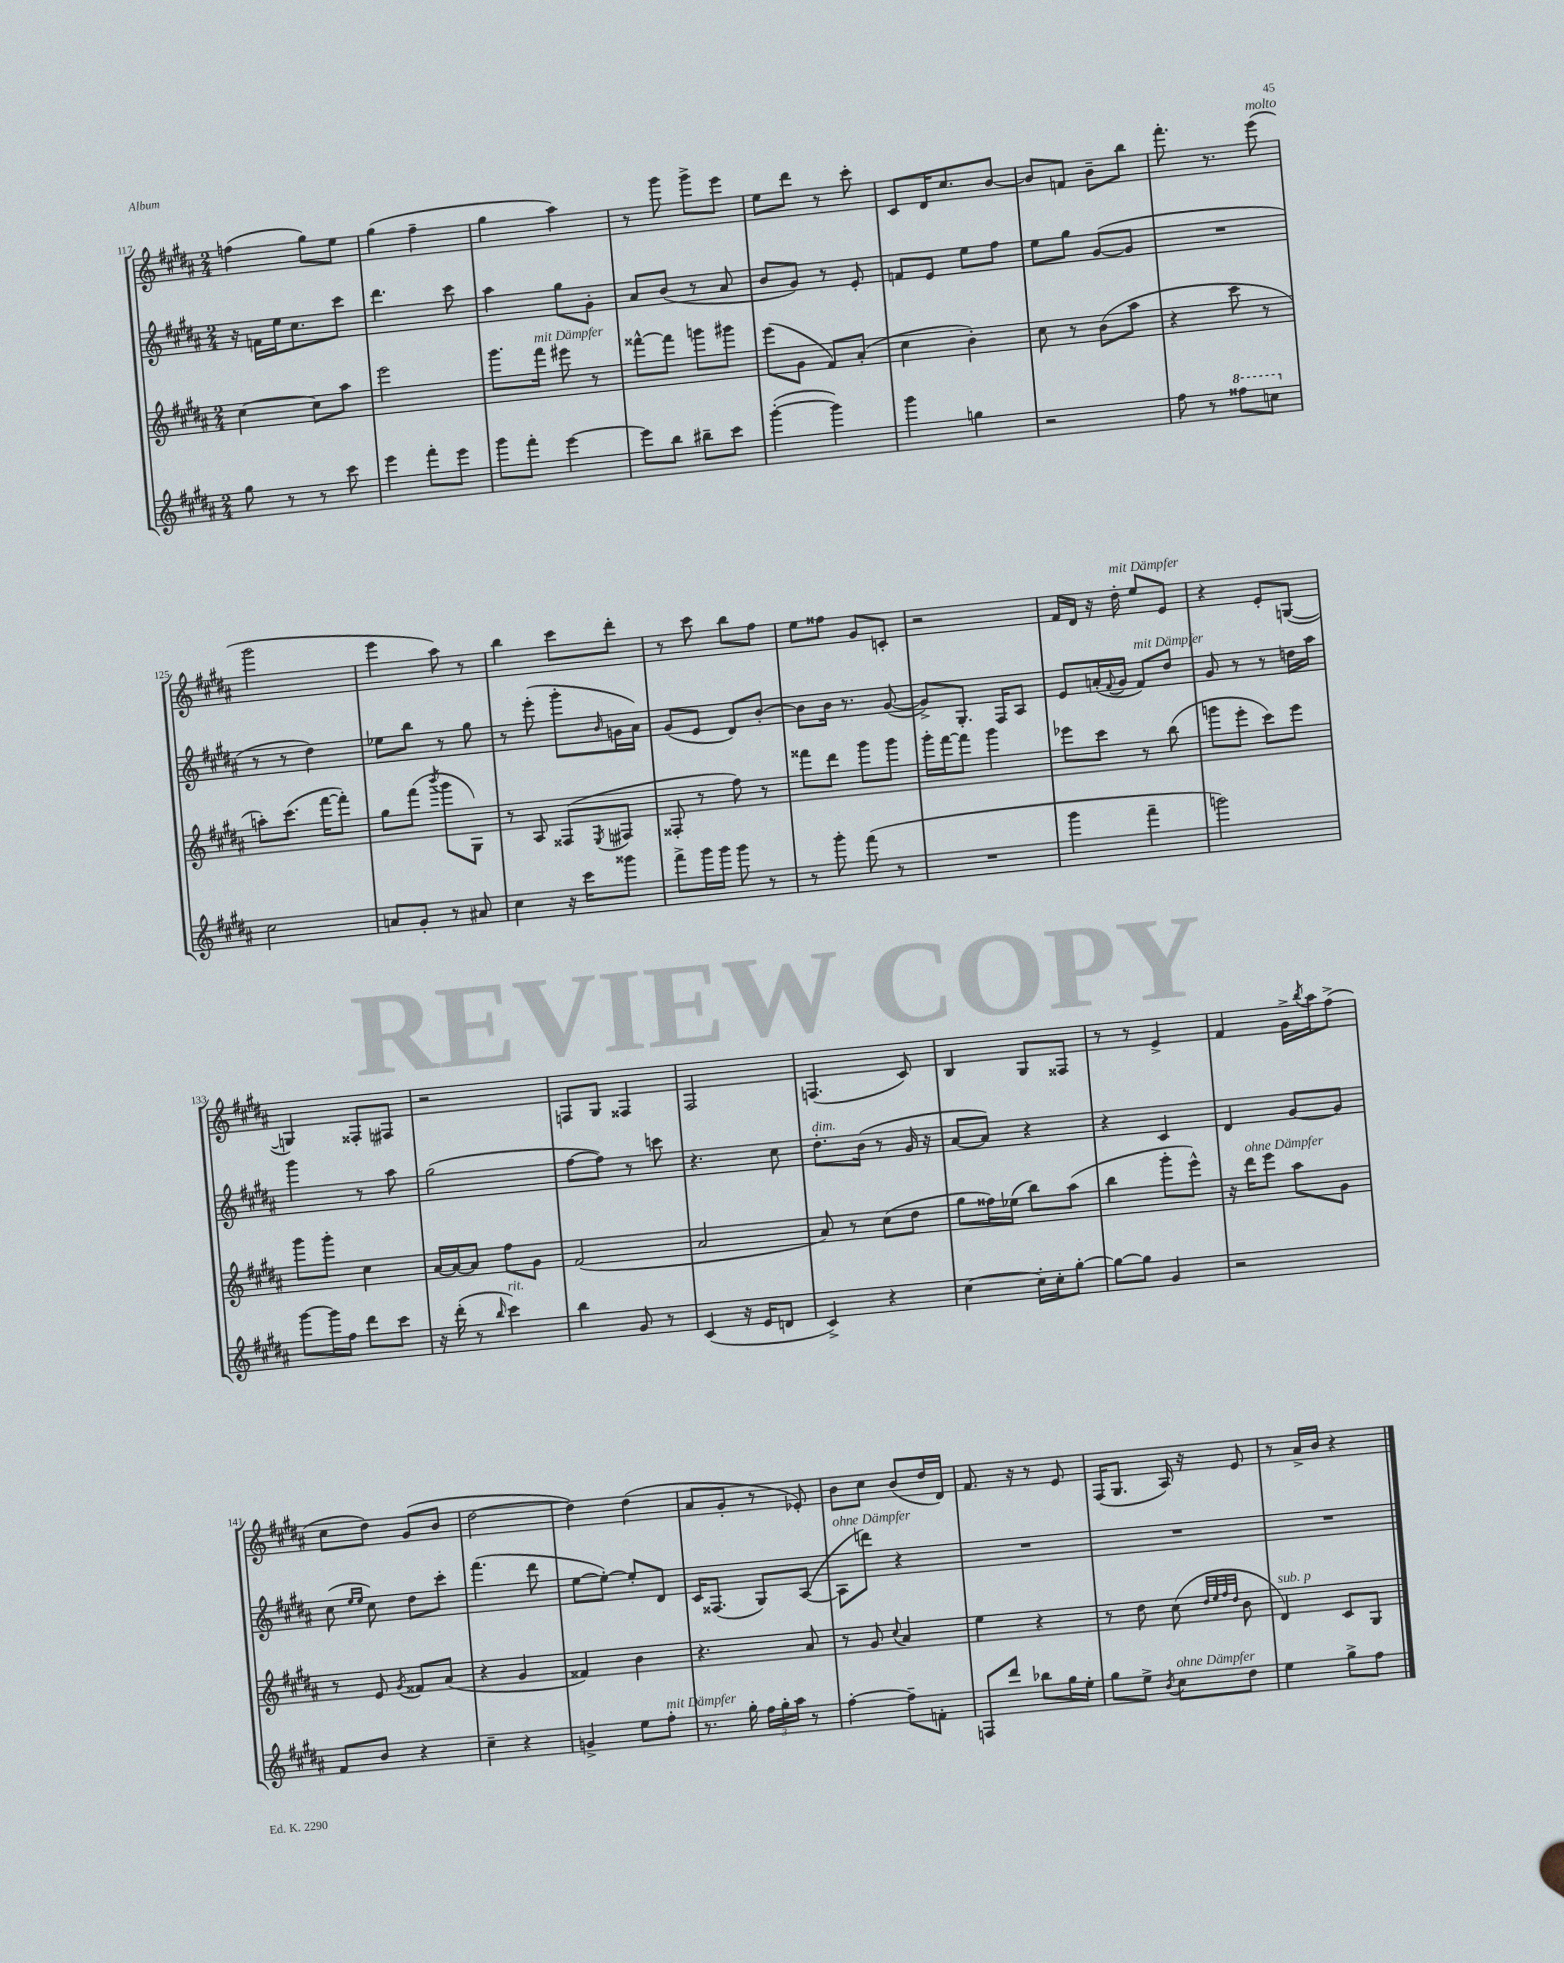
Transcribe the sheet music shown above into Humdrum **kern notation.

**kern	**kern	**kern	**kern
*part4	*part3	*part2	*part1
*staff4	*staff3	*staff2	*staff1
*clefG2	*clefG2	*clefG2	*clefG2
*k[f#c#g#d#a#]	*k[f#c#g#d#a#]	*k[f#c#g#d#a#]	*k[f#c#g#d#a#]
*M2/4	*M2/4	*M2/4	*M2/4
=117	=117	=117	=117
8gg#\	[4cc#\	16r	(4ffn\
.	.	16fn\LL	.
8r	.	16ee\J	.
.	.	8.cc#\	.
8r	8cc#\L]	.	8gg#\L)
8ccc#\	8aa#\J	8ccc#\J	8ee\J
=118	=118	=118	=118
4eee\	2eee\	4.ddd#\	(4gg#\
8fff#'\L	.	.	4ff#~\
8eee\J	.	8ccc#\	.
=119	=119	=119	=119
8ggg#\L	8.ggg#\L	4aa#\	4gg#\
8fff#'\J	.	.	.
!	!LO:TX:a:i:t=mit Dämpfer	!	!
.	16fff#\Jk	.	.
[4eee\	8eee#X\	8gg#\L	4aa#\)
.	8r	8g#'\J	.
=120	=120	=120	=120
8eee\L]	[8fff##X^^\L	8a#/L	8r
8bb\J	8fff##\J]	(8b/J	8ggg#\
8bb#X~\L	8gggn\L	8r	8ggg#^\L
8ccc#\J	8ggg#X\J	8a#/	8eee\J
=121	=121	=121	=121
([4ggg#'\	(8eee\L	8b/L	8ee\L
.	8g#\J	8g#/J)	8ddd#\J
4ggg#\])	8f#/L)	8r	8r
.	(8a#'/J	8e'/	8ccc#'\
=122	=122	=122	=122
4ggg#\	4cc#\	8fn/L	8c#/L
.	.	8e/J	16d#/K
.	.	.	8.cc#/
4ggn\	4b'\)	8ee\L	.
.	.	8ff#\J	[8b/J
=123	=123	=123	=123
2r	8cc#\	8ee\L	8b/L]
.	8r	8gg#\J	8fn/J
.	(8b\L	([8g#/L	8b~\L
.	8aa#\J	8g#/J]	8bb\J
=124	=124	=124	=124
8ff#\	4r	2r	8.fff#'\
8r	.	.	.
.	.	.	8.r
*8va	*	*	*
8fff##X\L	8ccc#\	.	.
!	!	!	!LO:TX:a:i:t=molto
8cccn\J	8r	.	(8eee\
!!LO:LB:g=z
=125	=125	=125	=125
*X8va	*	*	*
2cc#\	8aan'\L)	8r	2ggg#\
.	(8.ccc#\J	8r	.
.	.	4dd#\)	.
.	[16fff#\KL	.	.
.	8fff#'\J])	.	.
=126	=126	=126	=126
8an/L	8gg#\L	8ee-X\L	4eee\
8g#'/J	(8fff#\J	8bb\J	.
.	8qbbb/	.	.
8r	8ggg#\L	8r	8aa#\)
8a#X/	8G#\J)	8gg#\	8r
=127	=127	=127	=127
4cc#\	8r	8r	4bb\
.	8A#/	(8eee'\	.
16r	(8F##X/L	8ggg#'\L	8ccc#\L
16ccc#\KL	.	.	.
.	8qE/	16qqb/	.
8ggg##X\J	8F#X/J	16gn\L	8ddd#'\J
.	.	16a#\JJ)	.
=128	=128	=128	=128
8fff#^\L	8F##X'/	(8g#/L	8r
16ggg#\L	8r	8e/J	8ccc#\
16ggg#\JJ	.	.	.
8ggg#\	8ff#\)	8d#/L)	8bb\L
8r	8r	[8b'/J	8ff#\J
=129	=129	=129	=129
8r	8fff##X\L	8b\L]	8ee\L
8ggg#'\	8ddd#\J	16b\Jk	8ff##X\J
.	.	8.r	.
(8fff#\	8ggg#\L	.	8g#/L
8r	8ggg#\J	([8g#/	8cn'/J
=130	=130	=130	=130
2r	16ggg#'\LL	8g#^/L])	2r
.	[16fff#\J	.	.
.	8fff#\J]	8.G#'/J	.
.	4ggg#\	.	.
.	.	16F#/KL	.
.	.	8A#/J	.
=131	=131	=131	=131
4ggg#\	8eee-X\L	8e/L	16f#/LL
.	.	.	16d#/JJ
.	8ccc#\J	(16an'/L	16r
.	.	8qqf#/	.
!	!	!	!LO:TX:a:i:t=mit Dämpfer
.	.	16g#/JJ	16dd#'\
!	!	!LO:TX:a:i:t=mit Dämpfer	!
4fff#~\	8r	8f#/L)	8ee/L
.	(8bb\	8dd#/J	8e/J
=132	=132	=132	=132
2gggn\)	8gggn\L	8g#/	4r
.	8eee'\J	8r	.
.	8ccc#\L)	8r	8e'/L
.	8eee\J	16ddn\LL	([8Gn/J
.	.	16aa#\JJ	.
!!LO:LB:g=z
=133	=133	=133	=133
[8ggg#\L	8ggg#\L	4ggg#\	4Gn/])
16ggg#\L]	8ggg#'\J	.	.
16ff#\JJ	.	.	.
8ddd#\L	4cc#\	8r	8F##X'/L
8ccc#\J	.	8aa#\	8F#X/J
=134	=134	=134	=134
16r	[16a#/LL	(2gg#\	2r
(16ddd#'\	16a#/J_	.	.
8r	8a#/J]	.	.
16qqbb/	.	.	.
!LO:TX:a:i:t=rit.	!	!	!
4ccc#\)	8ff#\L	.	.
.	8g#\J	.	.
=135	=135	=135	=135
4bb\	(2f#/	[8ff#\L	8Fn/L
.	.	8ff#\J])	8G#/J
8g#/	.	8r	4F##X/
8r	.	8cccn\	.
=136	=136	=136	=136
(4c#/	2a#/	4.r	2F#/
16r	.	.	.
16e/KL	.	.	.
8dn/J	.	8cc#\	.
=137	=137	=137	=137
!	!	!LO:TX:a:i:t=dim.	!
4c#^/)	8a#/)	8.dd#'\L	(4.Fn/
.	8r	.	.
.	.	(16b\Jk	.
4r	(8cc#\L	8r	.
.	8dd#\J	16g#/	8c#/)
.	.	16r	.
=138	=138	=138	=138
[4cc#\	8gg#\L	[8a#/L	4B/
.	16ff##X\L)	8a#/J])	.
.	(16ee-X\JJ	.	.
16cc#'\LL]	8bb\L)	4r	8G#/L
16cc#'\J	.	.	.
[8gg#'\J	(8aa#\J	.	8F##X/J
=139	=139	=139	=139
8gg#\L_	4bb\	4r	8r
8gg#\J]	.	.	8r
4g#/	8ggg#'\L	4c#/	4e^/
.	8eee^^\J)	.	.
=140	=140	=140	=140
2r	16r	4d#/	4f#/
!	!LO:TX:a:i:t=ohne Dämpfer	!	!
.	16ddd#\KL	.	.
.	8eee\J	.	.
.	8aa#\L	[8g#/L	16g#^\LL
.	.	.	8qbb/
.	.	.	16aa#\J
.	8g#\J	8g#/J]	(8ff#^\J
!!LO:LB:g=z
=141	=141	=141	=141
8f#/L	8r	(8cc#\	8cc#\L
.	.	16qqee/LL	.
.	.	16qqee/JJ	.
8b/J	8e/	8cc#\)	8dd#\J)
.	8qg#/	.	.
4r	8f##X/L	8dd#\L	(8g#/L
.	(8a#/J	8ccc#'\J	8b/J
=142	=142	=142	=142
4cc#~\	4r	(4.fff#\	[2dd#\
4r	4g#/	.	.
.	.	8ddd#\	.
=143	=143	=143	=143
4gn^/	4f##X/)	[8ee\L	4dd#\])
.	.	8ee'\J_)	.
8ee\L	4b\	8ee'/L]	(4dd#\
!LO:TX:a:i:t=mit Dämpfer	!	!	!
8ff#'\J	.	8d#/J	.
=144	=144	=144	=144
8.r	4.r	16c#/KL	8a#/L
.	.	(8.F##X/J	.
.	.	.	8g#'/J
16gg#'\	.	.	.
24ff#\LL	.	8G#/L)	8r
24gg#'\	.	.	.
24aa#\JJ	.	.	.
8r	8a#/	([8A#/J	8e-X'/)
=145	=145	=145	=145
!	!	!LO:TX:a:i:t=ohne Dämpfer	!
[4ff#'\	8r	8A#\L]	8b\L
.	8g#/	8dddn\J)	8cc#\J
.	8qqcc#/	.	.
8ff#~\L]	4a#/	4r	(8b/L
8fn'\J	.	.	16dd#/L
.	.	.	16d#/JJ)
=146	=146	=146	=146
8Fn/L	4ee\	2r	8.f#/
8ddd#/J	.	.	.
.	.	.	16r
8bb-X\L	4r	.	8r
16gg#\L	.	.	8e/
16ee'\JJ	.	.	.
=147	=147	=147	=147
8gg#\L	8r	2r	(16F#/KL
.	.	.	8.G#/J
8ee^\J	8dd#\	.	.
8qb/	.	.	.
!LO:TX:a:i:t=ohne Dämpfer	!	!	!
8cc#\L	(8cc#\	.	16A#/)
.	.	.	16r
.	32qqdd#/LLL	.	.
.	32qqee/	.	.
.	32qqff#/	.	.
.	32qqdd#/JJJ	.	.
8dd#\J	8b\	.	8e/
=148	=148	=148	=148
!	!LO:TX:a:i:t=sub. p	!	!
4ee\	4d#/)	2r	8r
.	.	.	16a#^/LL
.	.	.	16b/JJ
8gg#^\L	8c#/L	.	4r
8ff#\J	8G#/J	.	.
==	==	==	==
*-	*-	*-	*-
